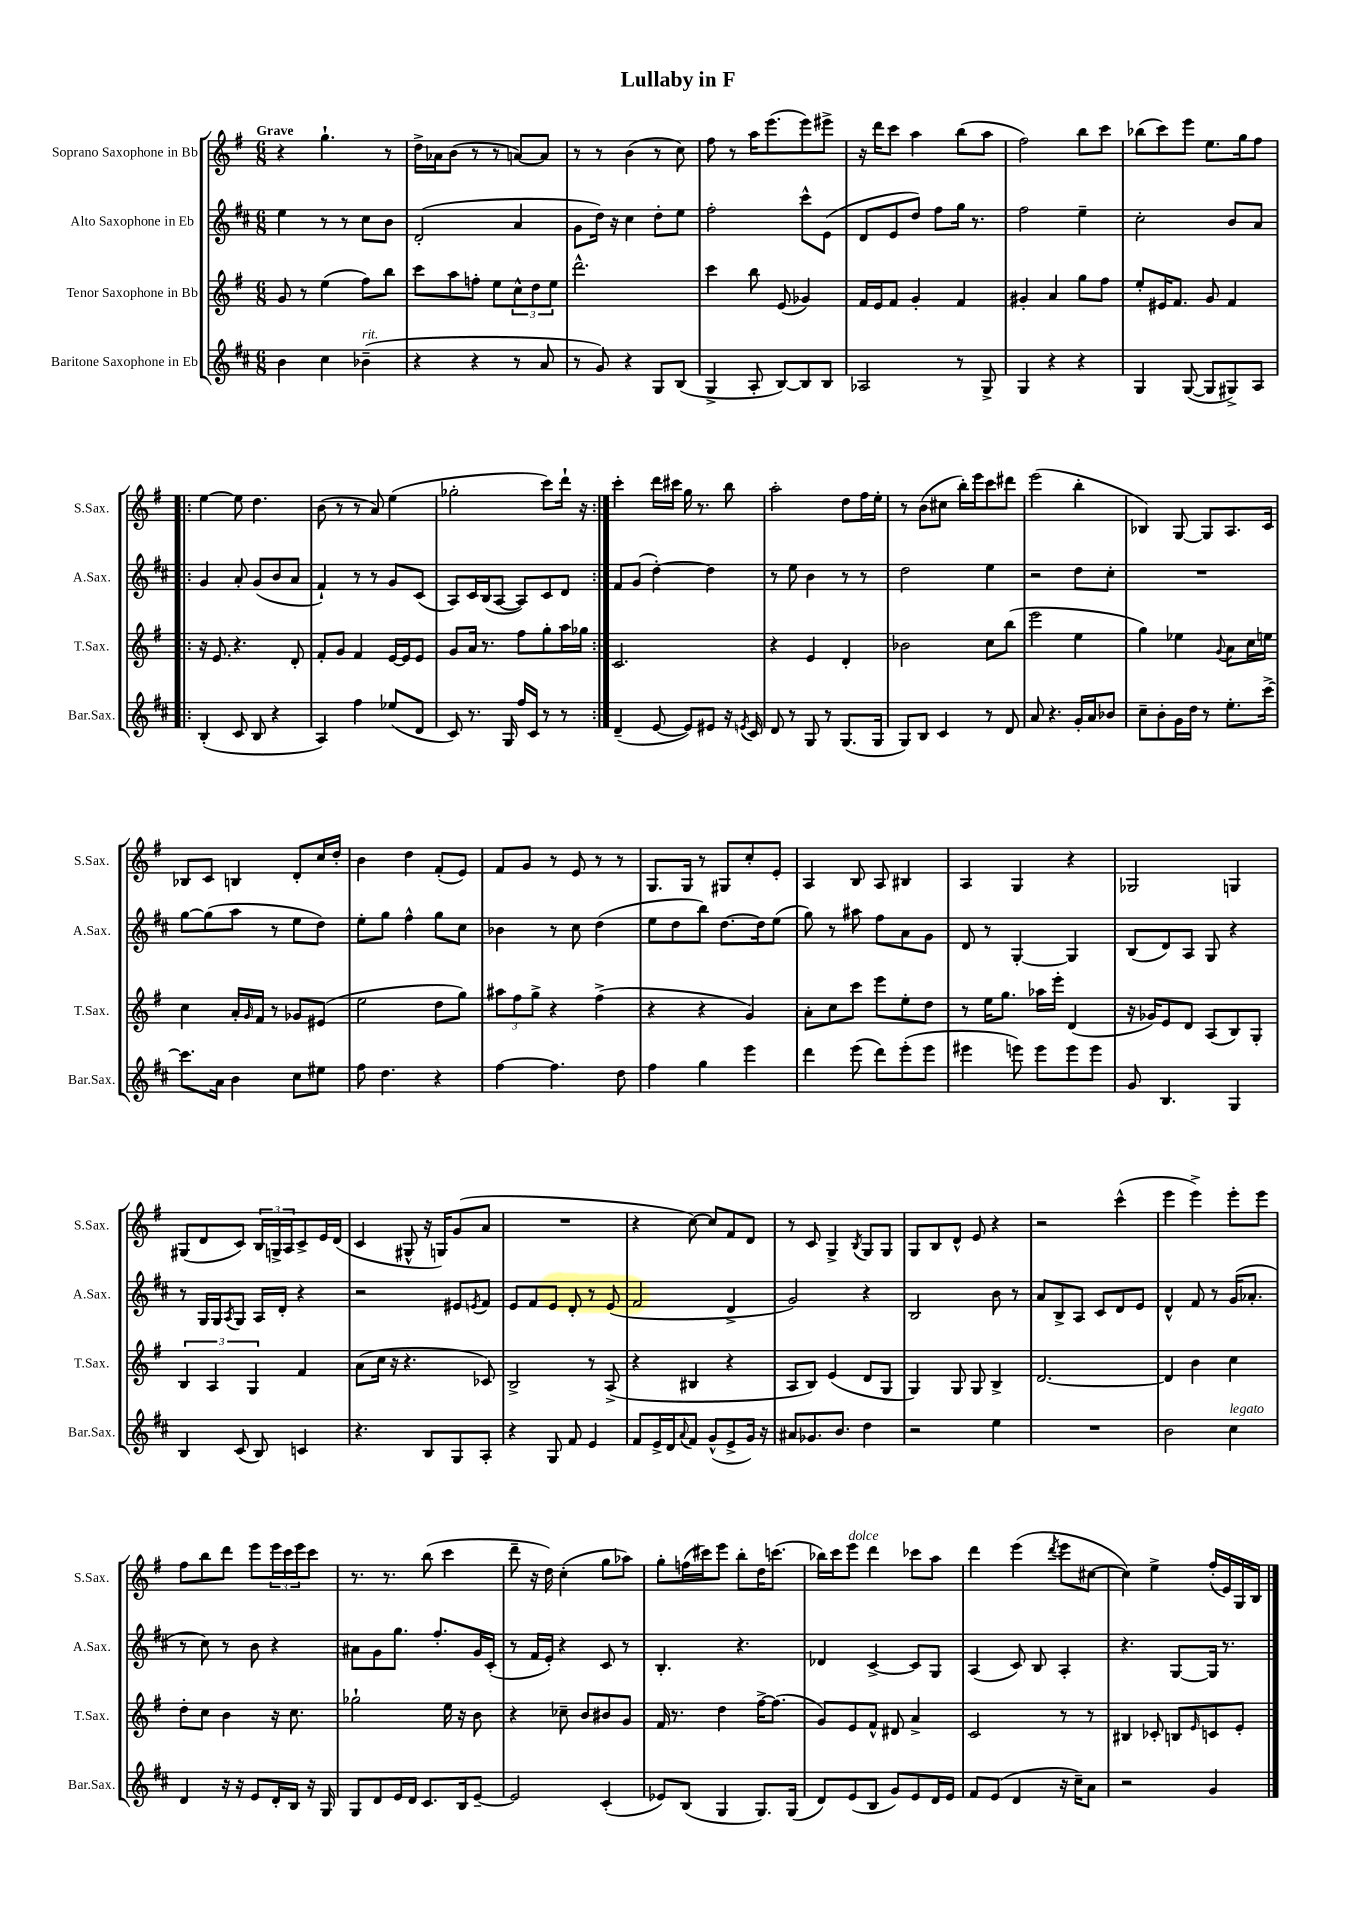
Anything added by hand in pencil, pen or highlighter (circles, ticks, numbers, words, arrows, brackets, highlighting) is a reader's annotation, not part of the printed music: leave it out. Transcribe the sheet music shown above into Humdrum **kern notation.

**kern	**kern	**kern	**kern
*staff4	*staff3	*staff2	*staff1
*clefG2	*clefG2	*clefG2	*clefG2
*k[f#c#]	*k[f#]	*k[f#c#]	*k[f#]
*M6/8	*M6/8	*M6/8	*M6/8
4b	8g	4ee	4r
.	8r	.	.
4cc#	(4ee	8r	4.gg`
.	.	8r	.
(4b-~	8ff#)	8cc#	.
.	8bb	8b	8r
=	=	=	=
4r	8ccc	(2d'	16dd^
.	.	.	16a-
.	8aa	.	(8b
4r	8ff'	.	8r
.	8ee	.	8r
8r	12cc^^	4a	[8a)
.	12dd	.	.
8a	.	.	8a]
.	12ee	.	.
=	=	=	=
8r	2.ddd^^	8g	8r
8g)	.	16dd)	8r
.	.	16r	.
4r	.	4cc#	(4b
8G	.	8dd'	8r
(8B	.	8ee	8cc)
=	=	=	=
4G^	4ccc	2ff#'	8ff#
.	.	.	8r
8A'	8bb	.	16aa
.	.	.	(8.eee
[8B)	(8e	.	.
8B]	4g-)	8ccc#^^	8eee)
8B	.	(8e	8eee#^
=	=	=	=
2A-	16f#	8d	16r
.	16e	.	16ddd
.	8f#	8e	8ccc
.	4g'	8dd)	4aa
.	.	8ff#	.
8r	4f#	16gg	(8bb
.	.	8.r	.
8G^	.	.	8aa
=	=	=	=
4G	4g#'	2ff#	2ff#)
4r	4a	.	.
4r	8gg	4ee~	8bb
.	8ff#	.	8ccc
=	=	=	=
4G	8ee'	2cc#'	(8bb-
.	16e#	.	8ccc)
.	8.f#	.	.
([8G	.	.	8eee
8G]	8g	.	8.ee
8G#^)	4f#	8b	.
.	.	.	16gg
8A	.	8a	8ff#
=!|:	=!|:	=!|:	=!|:
(4B'	16r	4g	[4ee
.	8.e	.	.
8c#	4.r	8a'	8ee]
8B	.	(8g	4.dd
4r	.	8b	.
.	8d'	8a	.
=	=	=	=
4A)	8f#'	4f#`)	(8b
.	8g	.	8r
4ff#	4f#	8r	8r
.	.	8r	8a)
(8ee-	[16e	8g	(4ee
.	16e]	.	.
8d	8e	(8c#	.
=	=	=	=
8c#)	8g	8A)	2gg-'
8.r	16a	16c#	.
.	8.r	(16B	.
.	.	[8A	.
16G	.	.	.
16ff#	8ff#	8A])	.
16c#	.	.	.
8r	8gg'	8c#	8ccc)
8r	16aa	8d	16ddd`
.	16gg-	.	16r
=:|!	=:|!	=:|!	=:|!
(4d~	2.c	8f#	4ccc'
.	.	(8g	.
[8e	.	[4dd')	16ddd
.	.	.	16ccc#
8e])	.	.	16gg
.	.	.	8.r
8e#	.	4dd]	.
16r	.	.	8bb
8qe	.	.	.
16c#	.	.	.
=	=	=	=
8d	4r	8r	2aa'
8r	.	8ee	.
8G	4e	4b	.
8r	.	.	.
(8.G	4d'	8r	8dd
.	.	8r	16ff#
16G	.	.	16ee'
=	=	=	=
8G)	2b-	2dd	8r
8B	.	.	(8b
4c#	.	.	8cc#
.	.	.	16bb')
.	.	.	16eee
8r	8cc	4ee	8ccc
8d	(8bb	.	8ddd#
=	=	=	=
8a	2eee	2r	(2eee
4.r	.	.	.
16g'	4ee	8dd	4bb'
16a	.	.	.
8b-	.	8cc#'	.
=	=	=	=
8cc#~	4gg)	2.r	4B-)
8b'	.	.	.
16g	4ee-	.	[8G
16dd	.	.	.
8r	.	.	8G]
.	8qqg	.	.
8.ee'	8a	.	8.A
.	16cc	.	.
[16ccc#^	16ee	.	16c
=	=	=	=
8.ccc#]	4cc	[8gg	8B-
.	.	(8gg]	8c
16a	.	.	.
4b	16a'	8aa	4B
.	16qqg	.	.
.	16f#	.	.
.	8r	8r	.
8cc#	8g-	8ee	8d'
8ee#	(8e#	8dd)	16cc
.	.	.	16dd'
=	=	=	=
8ff#	2ee	8ee'	4b
4.dd	.	8gg	.
.	.	4ff#^^	4dd
4r	8dd	8gg	(8f#'
.	8gg)	8cc#	8e)
=	=	=	=
[4ff#	12aa#	4b-	8f#
.	12ff#	.	.
.	.	.	8g
.	12gg^	.	.
4.ff#]	4r	8r	8r
.	.	8cc#	8e
.	(4ff#^	(4dd	8r
8dd	.	.	8r
=	=	=	=
4ff#	4r	8ee	8.G
.	.	8dd	.
.	.	.	16G
4gg	4r	8bb)	8r
.	.	[8.dd	8G#
4eee	4g)	.	8cc'
.	.	16dd]	.
.	.	(8ee	8e'
=	=	=	=
4ddd	8a'	8gg)	4A
.	8cc	8r	.
(8eee	8ccc	8aa#	8B
8ddd)	8eee	8ff#	8A
(8eee'	8ee'	8a	4B#
8eee	8dd	8g	.
=	=	=	=
4eee#	8r	8d	4A
.	16ee	8r	.
.	8.gg	.	.
8eee)	.	[4G'	4G
8eee	16aa-	.	.
.	16eee'	.	.
8eee	(4d	4G]	4r
8eee	.	.	.
=	=	=	=
8g	16r	(8B	2G-
.	16g-)	.	.
4.B	8e	8d)	.
.	8d	8A	.
.	(8A	8G	.
4G	8B)	4r	4G
.	8G'	.	.
=	=	=	=
4B	6B	8r	(8G#
.	.	16G	8d
.	6A	.	.
.	.	16G	.
.	.	8qA	.
(8c#	.	8G	8c)
.	6G	.	.
8B)	.	16A	24B
.	.	.	24G^
.	.	16d'	.
.	.	.	24A
4c	4f#	4r	8c^
.	.	.	16e
.	.	.	(16d
=	=	=	=
4.r	(8a	2r	4c
.	16cc	.	.
.	16r	.	.
.	4.r	.	8G#^^
8B	.	.	16r
.	.	.	16G)
8G	.	8e#	(8g
.	.	8qe	.
8A'	8c-)	8f#	8a
=	=	=	=
4r	2B^	8e	2.r
.	.	8f#	.
8G	.	8e	.
8f#	.	8d'	.
4e	8r	8r	.
.	(8A^	(8e	.
=	=	=	=
8f#	4r	2f#	4r
16e^	.	.	.
16d	.	.	.
8qqa	.	.	.
8f#	4B#	.	[8cc)
(8g^^	.	.	8cc]
8e^	4r	4d^	8f#
16g)	.	.	8d
16r	.	.	.
=	=	=	=
8a#	8A	2g)	8r
8.g-	8B)	.	8c
.	(4e	.	4G^
8.b	.	.	.
.	.	.	8qB
4dd	8d	4r	8G
.	8G	.	8G
=	=	=	=
2r	4G)	2B	8G
.	.	.	8B
.	8G	.	8d^^
.	8G	.	8e
4ee	4B^	8b	4r
.	.	8r	.
=	=	=	=
2.r	[2.d	8a	2r
.	.	8B^	.
.	.	8A	.
.	.	8c#	.
.	.	8d	(4ccc^^
.	.	8e	.
=	=	=	=
2b	4d]	4d^^	4eee
.	4b	8f#	4eee^)
.	.	8r	.
4cc#	4cc	(16g	8eee'
.	.	8.a-'	.
.	.	.	8eee
=	=	=	=
4d	8dd'	8r	8ff#
.	8cc	8cc#)	8bb
16r	4b	8r	8ddd
16r	.	.	.
8e	.	8b	8eee
16d'	16r	4r	24eee
.	.	.	24ccc
16B	8.cc	.	.
.	.	.	24eee
16r	.	.	8ccc
16G	.	.	.
=	=	=	=
8G	2gg-`	8a#	8.r
8d	.	8g	.
.	.	.	8.r
16e	.	8.gg	.
16d	.	.	.
8.c#	.	.	(8bb
.	.	8.ff#'	.
.	16ee	.	4ccc
16B	16r	.	.
[8e~	8b	16g	.
.	.	(16c#'	.
=	=	=	=
2e]	4r	8r	8ddd~
.	.	16f#	16r
.	.	16e')	16dd)
.	8cc-~	4r	(4cc'
.	8b	.	.
(4c#'	8b#	8c#	8gg
.	8g	8r	8aa-)
=	=	=	=
8e-)	16f#	4.B'	8gg'
.	8.r	.	.
(8B	.	.	(16ff
.	.	.	16ccc#)
4G	4dd	.	8eee
.	.	4.r	8bb'
8.G)	[16ff#^	.	16dd
.	(8.ff#]	.	(8.ccc
(16G	.	.	.
=	=	=	=
8d)	8g)	4d-	16bb-)
.	.	.	16ccc
(8e	8e	.	8eee
8B	8f#^^	[4c#^	4ddd
8g)	8d#	.	.
8e	4a^	8c#]	8ccc-
16d	.	8G	8aa
16e	.	.	.
=	=	=	=
8f#	2c	(4A	4ddd
(8e	.	.	.
4d	.	8c#)	(4eee
.	.	8B	.
.	.	.	8qddd
16r	8r	4A'	8eee
16cc#~)	.	.	.
8a	8r	.	[8cc#
=	=	=	=
2r	4B#	4.r	4cc#])
.	8c-'	.	4ee^
.	8B	[8G	.
.	16qqe	.	.
4g	8c	16G]	(16ff#'
.	.	8.r	16e)
.	8e'	.	16G
.	.	.	16B
==	==	==	==
*-	*-	*-	*-
